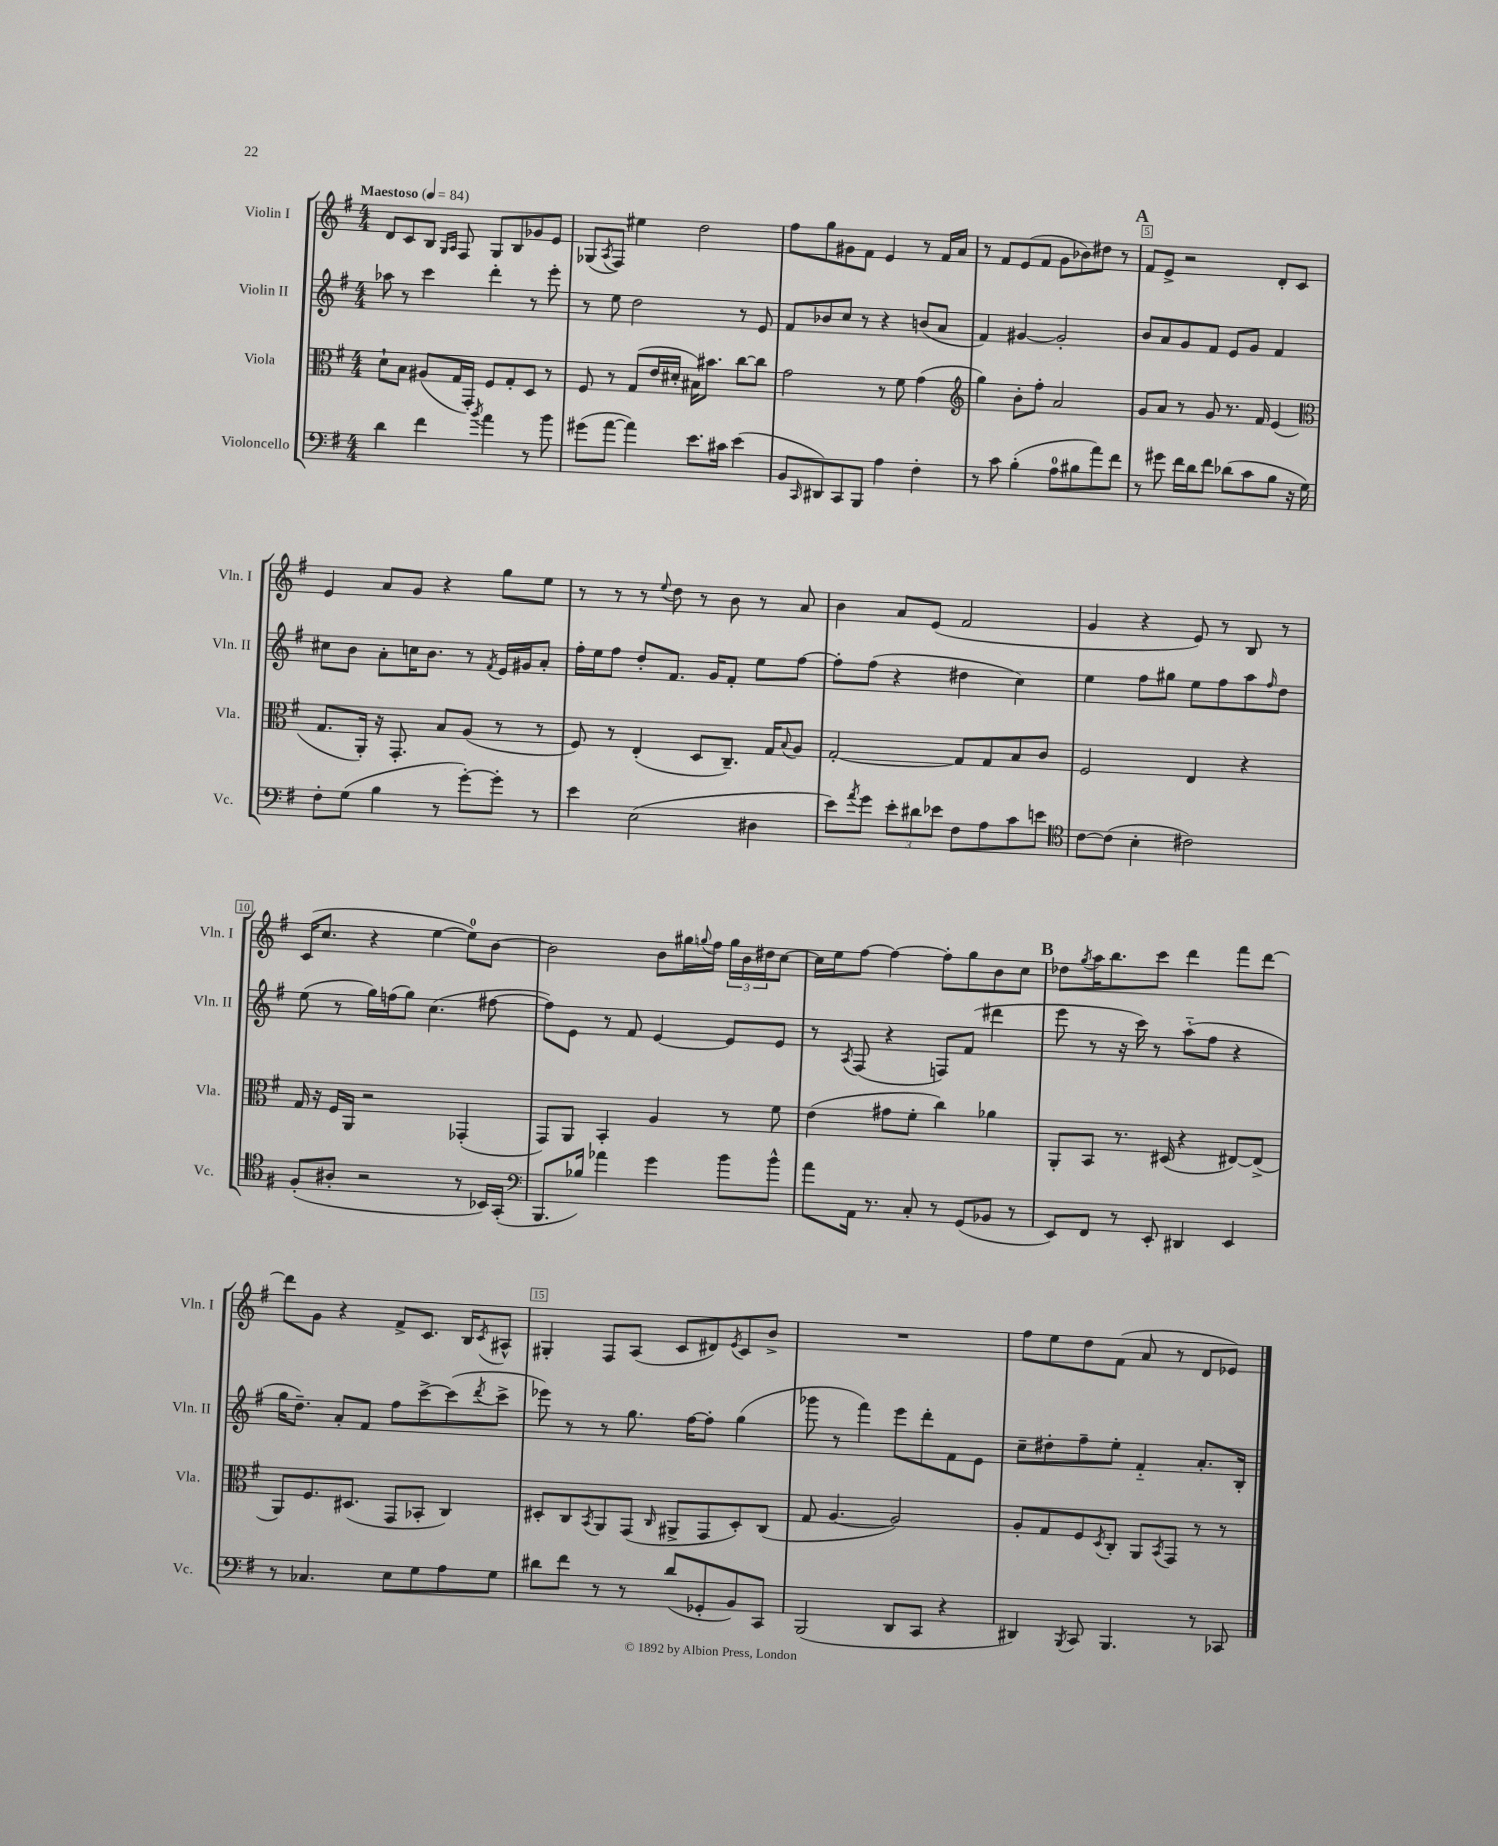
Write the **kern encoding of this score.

**kern	**kern	**kern	**kern
*staff4	*staff3	*staff2	*staff1
*clefF4	*clefC3	*clefG2	*clefG2
*k[f#]	*k[f#]	*k[f#]	*k[f#]
*M4/4	*M4/4	*M4/4	*M4/4
*MM84	*MM84	*MM84	*MM84
4d	8d`	8aa-	8d
.	8B	8r	8c
4f#	(8A#	4ccc	8B
.	.	.	16qqG
.	.	.	16qqA
.	16G	.	8F#
.	16GG')	.	.
8qb	.	.	.
4a	8F#	4ddd'	8G
.	8G'	.	8B
8r	8D	8r	8g-
8b	8r	8eee'	8e
=	=	=	=
(8g#	8F#	8r	(8G-
.	.	.	8qA
[8a	8r	8ee	8F#)
4a])	(8G	2dd	4ee#
.	16e	.	.
.	16d#'	.	.
8.e	16B#)	.	2dd
.	8.b#	.	.
16c#	.	.	.
(4e	[8cc	8r	.
.	8cc]	8e	.
=	=	=	=
8BB	2g	8f#	8ff#
16qqCC	.	.	.
8DD#)	.	8b-	8gg
8CC	.	8cc	8g#
8BBB	.	8r	8f#
4A	8r	4r	4e
.	8f#	.	.
4F#'	(4g	(8b	8r
.	.	8a	16f#
.	.	.	16a
=	=	=	=
*	*clefG2	*	*
8r	4gg)	4f#)	8r
8c	.	.	8f#
(4B'	8b'	[4g#	(8e
.	8ff#'	.	8f#
8A	2a	2g#']	8g
8B#	.	.	8b-)
8a)	.	.	8dd#
8f#	.	.	8r
=	=	=	=
8r	8g	8b	8f#
8g#	8a	8a	8e^
16f#	8r	8g	2r
16d	.	.	.
8f#	8g	8f#	.
(8d-	8.r	8e	.
8c	.	8g	.
.	16f#	.	.
8B	(4e	4f#	8d'
16r	.	.	8c
16G)	.	.	.
=	=	=	=
*	*clefC3	*	*
8F#'	8.G	8cc#	4e
(8G	.	8b	.
.	16AA')	.	.
4B	16r	8a'	8a
.	8.GG'	.	.
.	.	16cc	8g
.	.	8.b	.
8r	8B	.	4r
[8g')	(8A	8r	.
.	.	8qf#	.
8g']	8r	16e	8gg
.	.	16g#	.
8r	8r	8a'	8ee
=	=	=	=
4e	8F#)	16ff#'	8r
.	.	16ee	.
.	8r	8ff#	8r
(2E	(4E'	8dd'	8r
.	.	.	8qqee
.	.	8.f#	8dd
.	8D	.	8r
.	.	16g	.
.	8.C~)	8f#'	8b
4D#	.	8ee	8r
.	16G	.	.
.	8qqB	.	.
.	8A	[8ff#	8a
=	=	=	=
8e)	[2G'	8ff#']	4b
8qa	.	.	.
8g	.	(8ff#	.
12e'	.	4r	8a
12d#	.	.	.
.	.	.	(8e
12e-	.	.	.
8F#	8G]	4dd#	2f#
8A	8G	.	.
8c	8B	4cc)	.
8e	8c	.	.
=	=	=	=
*clefC4	*	*	*
[8c	2F#	4ee	4g
(8c]	.	.	.
4B'	.	8ff#	4r
.	.	8gg#	.
2c#)	4E	8ee	8e)
.	.	8ff#	8r
.	4r	8aa	8B
.	.	16qqff#	.
.	.	8dd	8r
=	=	=	=
(8F#'	16G	(8ee	(16c
.	16r	.	8.cc
8A#'	16F#	8r	.
.	16AA	.	.
2r	2r	16gg)	4r
.	.	(16ff	.
.	.	8gg)	.
.	.	(4.cc	[4ee
8r	(4GG-'	.	8ee])
16BB-)	.	[8ff#	[8b
(16GG'	.	.	.
=	=	=	=
*clefF4	*	*	*
8.BBB	8GG)	8ff#])	2b]
.	8AA	8e	.
16B-)	.	.	.
4a-	4BB'	8r	.
.	.	8f#	.
4g	4A	[4e	8b
.	.	.	16gg#
.	.	.	8qqgg
.	.	.	16ff#
8b	8r	8e]	24gg
.	.	.	24b
.	.	.	24dd#
8b^^	8f#	8e	[8cc
=	=	=	=
8a	(4e	8r	16cc]
.	.	.	16ee
.	.	8qA	.
16AA	.	(8F#	[8ff#
8.r	.	.	.
.	8g#	4r	4ff#_
8C'	8f#'	.	.
8r	4cc)	8F)	8ff#']
(8GG	.	(8f#	8gg
8BB-	4a-	4ddd#	8b
8r	.	.	8cc
=	=	=	=
8EE)	8AA'	8eee	8dd-
.	.	.	8qgg
8FF#	8BB	8r	16aa
.	.	.	8.bb
8r	8.r	16r	.
.	.	16ccc)	.
8EE'	.	8r	8ccc
.	(16D#	.	.
4DD#	4r	(8aa'~	4ddd
.	.	8ff#	.
4EE	[8E#)	4r	8fff#
.	(8E#^]	.	[8ddd
=	=	=	=
8r	8AA)	16gg	8ddd]
.	.	8.dd~)	.
4.C-	8.F#	.	8g
.	.	8a'	4r
.	(8.D#	.	.
.	.	8f#	.
8E	8GG	8ff#	8f#^
8G	8BB-'	[8ccc^	8.c
8A	4C)	(8ccc]	.
.	.	.	16B
.	.	8qddd	8qc
8G	.	8ccc^	8A#^^
=	=	=	=
8d#	8D#'	8eee-)	4G#'
8f#	8C	8r	.
.	8qBB	.	.
8r	8AA	8r	8F#
8r	(8GG	8.gg	(8A
.	16qqC	.	.
(8d#	8AA#^	.	8c
.	.	[16ff#	.
8GG-'	8GG	8ff#']	8d#)
.	.	.	8qe
8BB)	8D#')	(4gg	8c
8CC	(8C	.	8b^
=	=	=	=
(2BBB	8G	8ggg-	1r
.	[4.A	8r	.
.	.	4fff#)	.
8DD	2A])	8eee	.
8CC	.	8ddd'	.
4r	.	8f#	.
.	.	8e	.
=	=	=	=
4DD#)	8A'	8cc~	8ff#
.	8G	8dd#'	8ee
8qBBB	.	.	.
8CC	8F#	8ff#~	8dd
.	8qD	.	.
4.BBB	8C'	8ee'	(8f#
.	8AA	4f#'~	8a
.	8qBB	.	.
.	8GG	.	8r
8r	8r	8.a'	8d
8CC-	8r	.	8e-)
.	.	16B'	.
==	==	==	==
*-	*-	*-	*-
